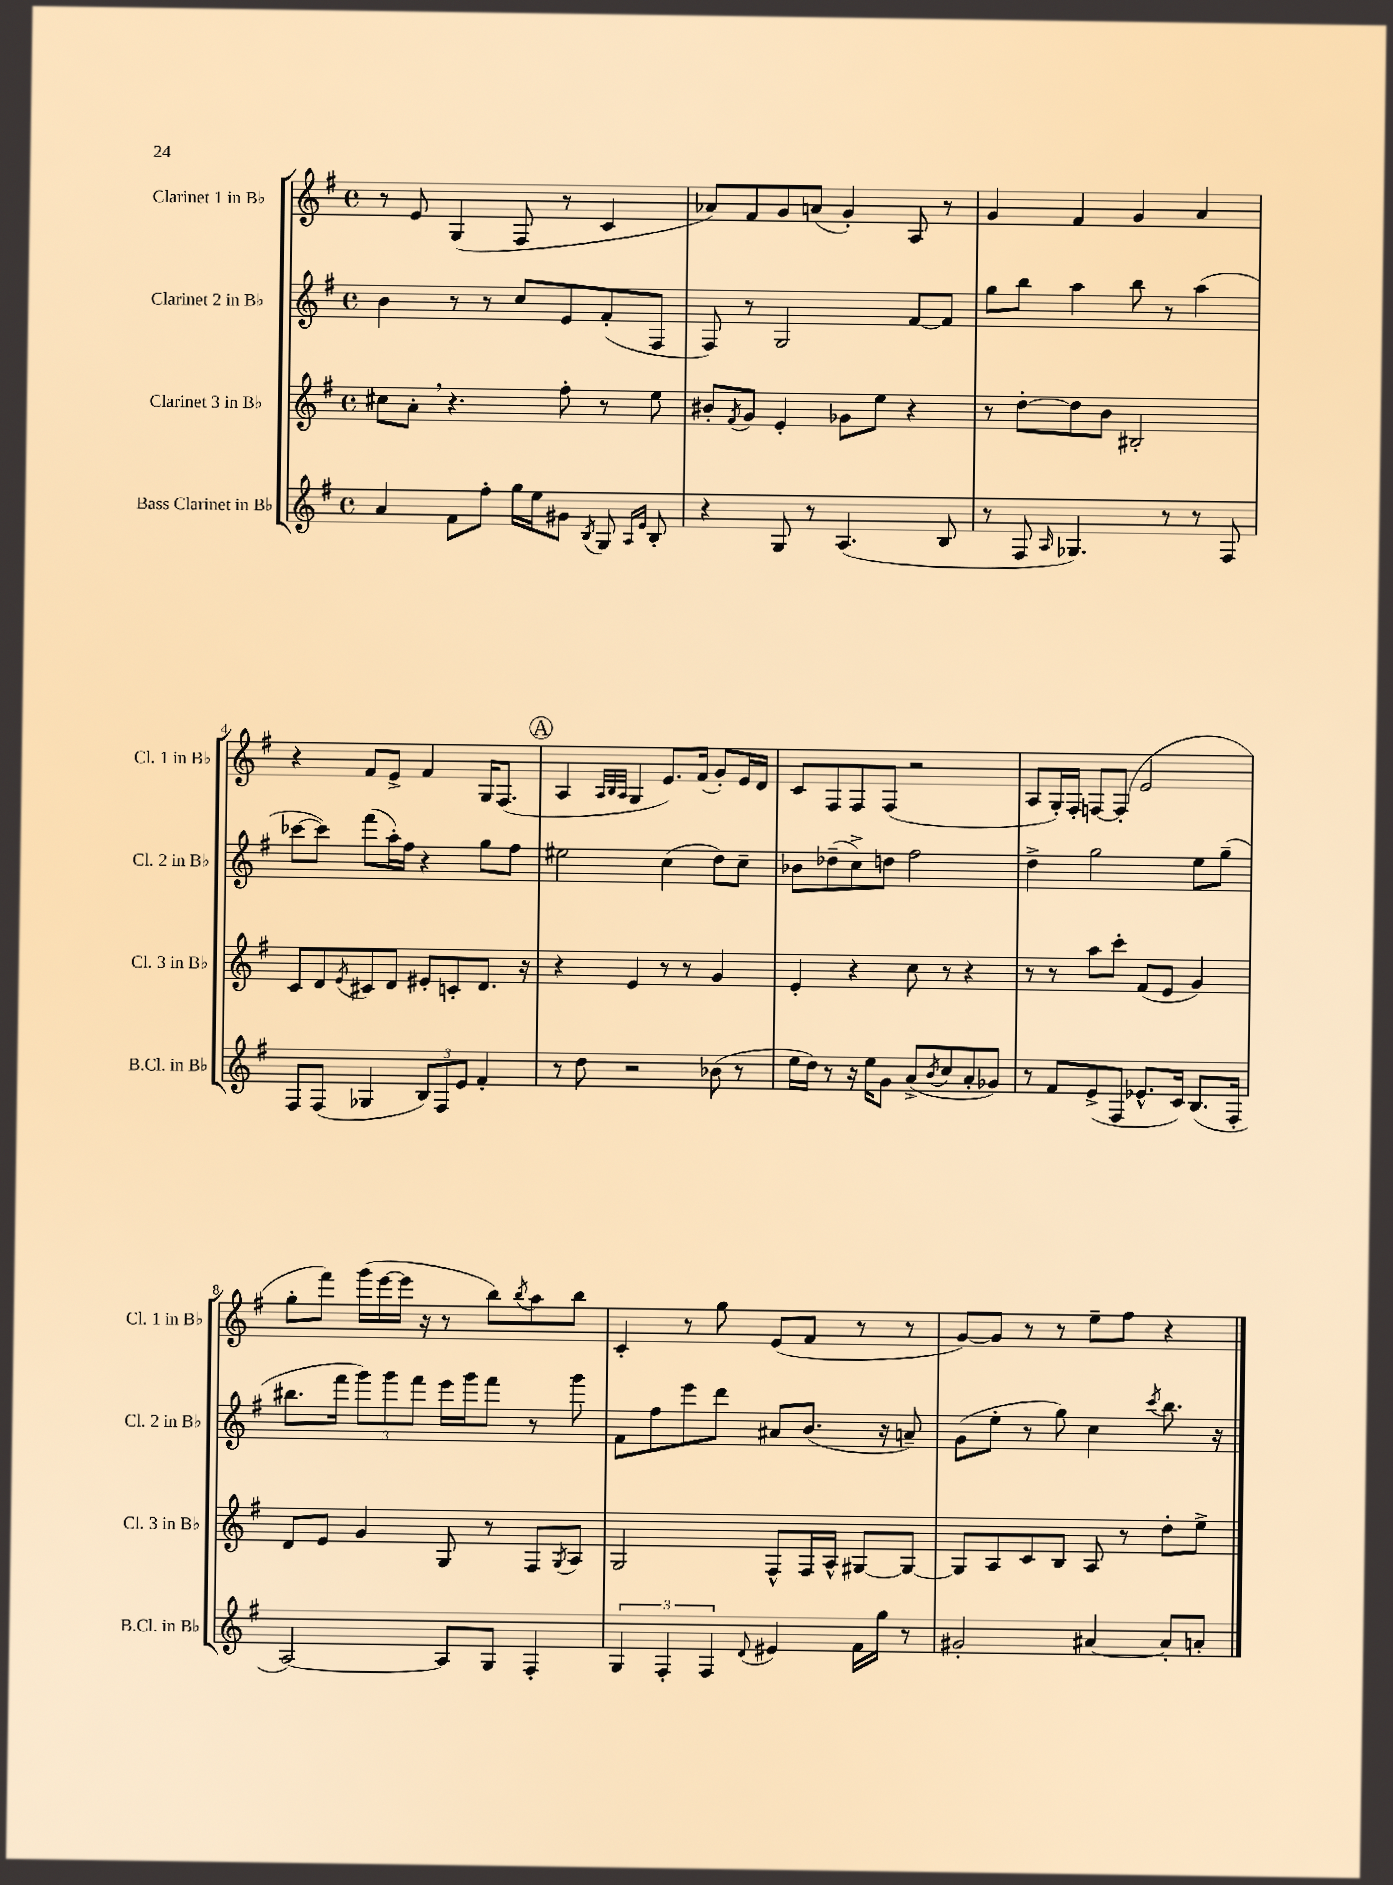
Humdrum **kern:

**kern	**kern	**kern	**kern
*part4	*part3	*part2	*part1
*staff4	*staff3	*staff2	*staff1
*I"Bass Clarinet in B♭	*I"Clarinet 3 in B♭	*I"Clarinet 2 in B♭	*I"Clarinet 1 in B♭
*I'B.Cl. in B♭	*I'Cl. 3 in B♭	*I'Cl. 2 in B♭	*I'Cl. 1 in B♭
*clefG2	*clefG2	*clefG2	*clefG2
*k[f#]	*k[f#]	*k[f#]	*k[f#]
*M4/4	*M4/4	*M4/4	*M4/4
*met(c)	*met(c)	*met(c)	*met(c)
=1	=1	=1	=1
4a/	8cc#X\L	4b\	8r
.	8a',\J	.	8e/
8f#\L	4.r	8r	(4G/
8ff#'\J	.	8r	.
16gg\LL	.	8cc/L	8F#/
16ee\J	.	.	.
8g#X\J	8ff#'\	8e/	8r
8qB/	.	.	.
8G/	8r	(8f#'/	4c/
16qqA/LL	.	.	.
16qqe/JJ	.	.	.
8B'/	8ee\	8F#/J	.
=2	=2	=2	=2
4r	8b#X'/L	8F#/)	8a-X/L)
.	8qf#/	.	.
.	8g/J	8r	8f#/
8G/	4e'/	2G/	8g/
8r	.	.	(8an/J
(4.A/	8g-X\L	.	4g'/)
.	8ee\J	.	.
.	4r	[8f#/L	8A/
8B/	.	8f#/J]	8r
=3	=3	=3	=3
8r	8r	8gg\L	4g/
8F#/	[8dd'\L	8bb\J	.
16qqA/	.	.	.
4.G-X/)	8dd\]	4aa\	4f#/
.	8b\J	.	.
.	2B#X'/	8bb\	4g/
8r	.	8r	.
8r	.	(4aa\	4a/
8F#/	.	.	.
!!LO:LB:g=z
=4	=4	=4	=4
8F#/L	8c/L	[8ccc-X\L	4r
(8F#/J	8d/	8ccc-\J])	.
.	8qe/	.	.
4G-X/	8c#X/	(8fff#\L	8f#/L
.	8d/J	16aa'\L)	8e^/J
.	.	16ff#\JJ	.
12B/L)	8e#X'/L	4r	4f#/
12F#/	.	.	.
.	8cn'/	.	.
12e/J	.	.	.
4f#'/	8.d/J	8gg\L	16G/KL
.	.	.	(8.F#/J
.	.	8ff#\J	.
.	16r	.	.
!!LO:REH:place=s1:t=A
=5	=5	=5	=5
8r	4r	2ee#X\	4A/
8dd\	.	.	.
.	.	.	32qqA/LLL
.	.	.	32qqB/
.	.	.	32qqA/JJJ
2r	4e/	.	4G/
.	8r	(4cc\	8.e/L)
.	8r	.	.
.	.	.	(16f#/Jk
(8b-X\	4g/	8dd\L)	8g'/L)
8r	.	8cc~\J	16e/L
.	.	.	16d/JJ
=6	=6	=6	=6
16ee\LL	4e'/	8b-X\L	8c/L
16dd\JJ)	.	.	.
8r	.	(8dd-X~\	8F#/
16r	4r	8cc^\)	8F#/
16ee\KL	.	.	.
8g\J	.	8ddn\J	(8F#/J
(8a^/L	8cc\	2ff#\	2r
8qb/	.	.	.
8cc/	8r	.	.
8a'/	4r	.	.
8g-X/J)	.	.	.
=7	=7	=7	=7
8r	8r	4dd^\	8A/L
8f#/L	8r	.	16G'/L)
.	.	.	16F#'/JJ
(8e^/	8aa\L	2gg\	[8Fn/L
8F#/J	8ccc'\J	.	(8F'/J]
8.e-X^^/L	(8f#/L	.	2e/
.	8e/J	.	.
16c/Jk)	.	.	.
(8.B/L	4g/)	8ee\L	.
.	.	(8gg~\J	.
16F#'/Jk	.	.	.
!!LO:LB:g=z
=8	=8	=8	=8
[2A/)	8d/L	8.bb#X\L	8gg'\L
.	8e/J	.	8fff#\J)
.	.	16fff#\Jk	.
.	4g/	12ggg\L)	(16ggg\LL
.	.	.	[16eee\
.	.	12ggg\	.
.	.	.	16eee\JJ]
.	.	12fff#\J	.
.	.	.	16r
8A/L]	8G/	16eee\LL	8r
.	.	16ggg\J	.
8G/J	8r	8fff#\J	8bb\L)
.	.	.	8qbb/
4F#'/	8F#/L	8r	8aa\
.	8qG/	.	.
.	8A/J	8ggg\	8bb\J
=9	=9	=9	=9
6G/	2G/	8f#\L	4c'/
.	.	8ff#\	.
6F#'/	.	.	.
.	.	8eee\	8r
6F#/	.	.	.
.	.	8ddd\J	8gg\
8qqd/	.	.	.
4e#X/	8F#^^/L	8a#X/L	(8e/L
.	16F#/L	(8.b/J	8f#/J
.	16A^^/JJ	.	.
16f#\LL	[8G#X/L	.	8r
16gg\JJ	.	16r	.
8r	8G#/J_	8an~/)	8r
=10	=10	=10	=10
2g#X'/	8G#/L]	(8g\L	[8g/L)
.	8A/	8ee'\J	8g/J]
.	8c/	8r	8r
.	8B/J	8gg\)	8r
[4a#X/	8A/	4cc\	8ee~\L
.	8r	.	8ff#\J
.	.	8qccc/	.
8a#'/L]	8dd'\L	8.bb\	4r
8an'/J	8ee^\J	.	.
.	.	16r	.
==	==	==	==
*-	*-	*-	*-
